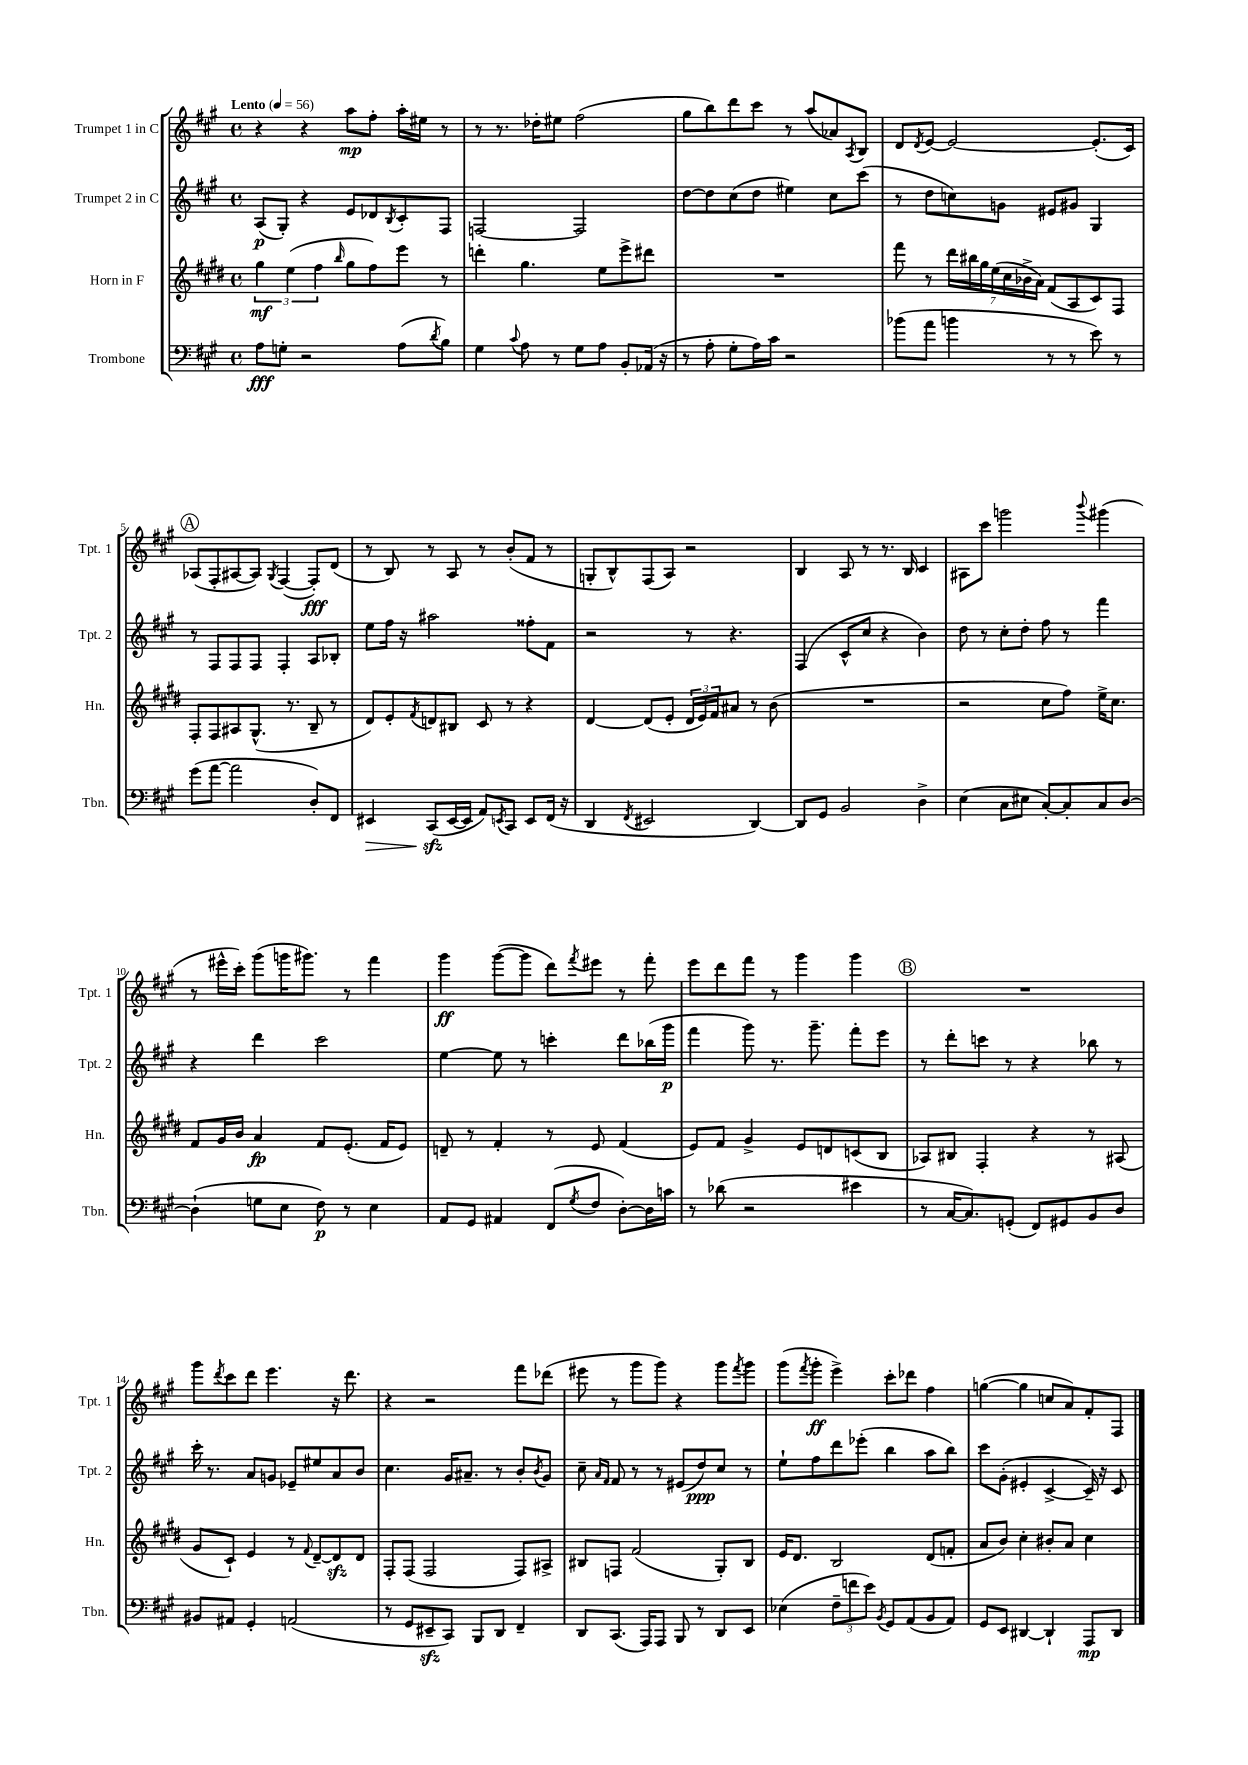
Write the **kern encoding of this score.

**kern	**dynam	**kern	**dynam	**kern	**dynam	**kern	**dynam
*part4	*part4	*part3	*part3	*part2	*part2	*part1	*part1
*staff4	*staff4	*staff3	*staff3	*staff2	*staff2	*staff1	*staff1
*I"Trombone	*	*I"Horn in F	*	*I"Trumpet 2 in C	*	*I"Trumpet 1 in C	*
*I'Tbn.	*	*I'Hn.	*	*I'Tpt. 2	*	*I'Tpt. 1	*
*clefF4	*	*clefG2	*	*clefG2	*	*clefG2	*
*k[f#c#g#]	*	*k[f#c#g#d#]	*	*k[f#c#g#]	*	*k[f#c#g#]	*
*M4/4	*	*M4/4	*	*M4/4	*	*M4/4	*
*met(c)	*	*met(c)	*	*met(c)	*	*met(c)	*
*MM56	*	*MM56	*	*MM56	*	*MM56	*
=1	=1	=1	=1	=1	=1	=1	=1
!	!	!	!	!	!	!LO:TX:a:B:t=Lento	!
8A\L	fff	6gg#\	mf	(8A/L	p	4r	.
8Gn'\J	.	.	.	8G#'/J)	.	.	.
.	.	(6ee\	.	.	.	.	.
2r	.	.	.	4r	.	4r	.
.	.	6ff#\	.	.	.	.	.
.	.	16qqbb/	.	.	.	.	.
.	.	8gg#\L	.	8e/L	.	8aa\L	mp
.	.	8ff#\)	.	8d-X/	.	8ff#'\J	.
.	.	.	.	8qB/	.	.	.
(8A\L	.	8eee\J	.	8c#'/	.	16aa'\LL	.
.	.	.	.	.	.	16ee#X\JJ	.
8qd/	.	.	.	.	.	.	.
8B\J)	.	8r	.	8F#/J	.	8r	.
=2	=2	=2	=2	=2	=2	=2	=2
4G#\	.	4dddn'\	.	[2Fn/	.	8r	.
.	.	.	.	.	.	8.r	.
8qqc#/	.	.	.	.	.	.	.
8A\	.	4.gg#\	.	.	.	.	.
.	.	.	.	.	.	16dd-X'\KL	.
8r	.	.	.	.	.	8ee#X\J	.
8G#\L	.	.	.	2F/]	.	(2ff#\	.
8A\J	.	8ee\L	.	.	.	.	.
8BB'/L	.	8eee^\	.	.	.	.	.
(16AA-X/Jk	.	8ddd#X\J	.	.	.	.	.
16r	.	.	.	.	.	.	.
=3	=3	=3	=3	=3	=3	=3	=3
8r	.	1r	.	[8dd\L	.	8gg#\L	.
8A'\	.	.	.	8dd\]	.	8bb\)	.
8G#'\L	.	.	.	(8cc#\	.	8ddd\	.
16A\L)	.	.	.	8dd\J	.	8ccc#\J	.
16c#\JJ	.	.	.	.	.	.	.
2r	.	.	.	4ee#X\)	.	8r	.
.	.	.	.	.	.	(8aa/L	.
.	.	.	.	8cc#\L	.	8a-X/)	.
.	.	.	.	.	.	8qA/	.
.	.	.	.	(8ccc#\J	.	8B/J	.
=4	=4	=4	=4	=4	=4	=4	=4
(8b-X\L	.	8fff#\	.	8r	.	8d/L	.
.	.	.	.	.	.	8qd/	.
8a\J	.	8r	.	8dd\L	.	[8e/J	.
4bn\	.	28ddd#\LL	.	8ccn\)	.	2e/_	.
.	.	28bb#X\	.	.	.	.	.
.	.	28gg#\	.	.	.	.	.
.	.	(28ee\	.	.	.	.	.
.	.	.	.	8gn\J	.	.	.
.	.	28cc#\	.	.	.	.	.
.	.	28b-X^\	.	.	.	.	.
.	.	28a\JJ)	.	.	.	.	.
8r	.	(8f#/L	.	8e#X/L	.	.	.
8r	.	8A/	.	8g#X/J	.	.	.
8e\)	.	8c#/)	.	4G#/	.	(8.e'/L]	.
8r	.	8F#/J	.	.	.	.	.
.	.	.	.	.	.	16c#/Jk)	.
!!LO:LB:g=z
!!LO:REH:place=s1:t=A
=5	=5	=5	=5	=5	=5	=5	=5
(8g#\L	.	8F#'/L	.	8r	.	(8A-X/L	.
[8a\J	.	8F#/	.	8F#/L	.	8F#'/	.
2a\]	.	8A#X/	.	8F#/	.	[8A#X/	.
.	.	(8.G#^^/J	.	8F#/J	.	8A#/J])	.
.	.	.	.	.	.	8qG#/	.
.	.	.	.	4F#'/	.	([4F#/	.
.	.	8.r	.	.	.	.	.
8D'/L)	.	8B~/	.	8A/L	.	8F#'/L])	fff
8FF#/J	.	8r	.	8B-X'/J	.	(8d/J	.
=6	=6	=6	=6	=6	=6	=6	=6
!	!LO:HP:b	!	!	!	!	!	!
4EE#X/	>	8d#/L)	.	8ee\L	.	8r	.
.	.	8e'/	.	16ff#\Jk	.	8B/)	.
.	.	.	.	16r	.	.	.
.	.	8qf#/	.	.	.	.	.
(8CC#zz/L	.	8dn/	.	2aa#X\	.	8r	.
[16EE#/L	]	8B#X/J	.	.	.	8A/	.
16EE#/JJ]	.	.	.	.	.	.	.
8AA/L)	.	8c#/	.	.	.	8r	.
8qEEn/	.	.	.	.	.	.	.
8CC#/J	.	8r	.	.	.	(8b'/L	.
8EE/L	.	4r	.	8ff##X'\L	.	8f#/J	.
(16FF#/Jk	.	.	.	8f#\J	.	8r	.
16r	.	.	.	.	.	.	.
=7	=7	=7	=7	=7	=7	=7	=7
4DD/	.	[4d#/	.	2r	.	8Gn'/L	.
.	.	.	.	.	.	8B^^/)	.
8qFF#/	.	.	.	.	.	.	.
2EE#X/	.	(8d#/L]	.	.	.	(8F#/	.
.	.	8e'/J	.	.	.	8A/J)	.
.	.	24d#/LL	.	8r	.	2r	.
.	.	24e/)	.	.	.	.	.
.	.	24f#/J	.	.	.	.	.
.	.	8a#X/J	.	4.r	.	.	.
[4DD/)	.	8r	.	.	.	.	.
.	.	(8b\	.	.	.	.	.
=8	=8	=8	=8	=8	=8	=8	=8
8DD/L]	.	1r	.	(4F#/	.	4B/	.
8GG#/J	.	.	.	.	.	.	.
2BB/	.	.	.	8c#^^/L	.	8A/	.
.	.	.	.	8cc#/J	.	8r	.
.	.	.	.	4r	.	8.r	.
.	.	.	.	.	.	16B/	.
4D^\	.	.	.	4b\)	.	4c#/	.
=9	=9	=9	=9	=9	=9	=9	=9
(4E\	.	2r	.	8dd\	.	8A#X\L	.
.	.	.	.	8r	.	8ccc#\J	.
8C#\L	.	.	.	8cc#'\L	.	2gggn\	.
8E#X\J	.	.	.	8dd'\J	.	.	.
[8C#'/L)	.	8cc#\L	.	8ff#\	.	.	.
8C#'/]	.	8ff#\J)	.	8r	.	.	.
.	.	.	.	.	.	8qqbbb/	.
8C#/	.	16ee^\KL	.	4fff#\	.	(4ggg#X\	.
.	.	8.cc#\J	.	.	.	.	.
[8D/J	.	.	.	.	.	.	.
!!LO:LB:g=z
=10	=10	=10	=10	=10	=10	=10	=10
(4D`\]	.	8f#/L	.	4r	.	8r	.
.	.	16g#/L	.	.	.	16eee#X^^\LL	.
.	.	16b/JJ	.	.	.	16ccc#'\JJ)	.
8Gn\L	.	4a/	fp	4ddd\	.	(8ggg#\L	.
8E\J	.	.	.	.	.	16gggn\K	.
.	.	.	.	.	.	8.ggg#X\J)	.
8F#\)	p	8f#/L	.	2ccc#\	.	.	.
8r	.	(8.e'/J	.	.	.	8r	.
4E\	.	.	.	.	.	4fff#\	.
.	.	16f#/KL	.	.	.	.	.
.	.	8e/J)	.	.	.	.	.
=11	=11	=11	=11	=11	=11	=11	=11
8AA/L	.	8dn~/	.	[4ee\	.	4ggg#\	ff
8GG#/J	.	8r	.	.	.	.	.
4AA#X/	.	4f#'/	.	8ee\]	.	([8ggg#\L	.
.	.	.	.	8r	.	8ggg#\J]	.
(8FF#/L	.	8r	.	4cccn'\	.	8ddd\L)	.
8qG#/	.	.	.	.	.	8qfff#/	.
8F#/J	.	8e/	.	.	.	8eee#X\J	.
[8D'\L)	.	(4f#/	.	8ddd\L	.	8r	.
16D\L]	.	.	.	(16bb-X\L	.	8fff#'\	.
16cn\JJ	.	.	.	16ggg#\JJ	p	.	.
=12	=12	=12	=12	=12	=12	=12	=12
8r	.	8e/L)	.	4fff#\	.	8eee\L	.
(8d-X\	.	8f#/J	.	.	.	8ddd\	.
2r	.	4g#^/	.	8ggg#\)	.	8fff#\J	.
.	.	.	.	8.r	.	8r	.
.	.	8e/L	.	.	.	4ggg#\	.
.	.	.	.	8.ggg#~\	.	.	.
.	.	8dn/	.	.	.	.	.
4e#X\	.	(8cn/	.	8fff#'\L	.	4ggg#\	.
.	.	8B/J	.	8eee\J	.	.	.
!!LO:REH:place=s1:t=B
=13	=13	=13	=13	=13	=13	=13	=13
8r	.	8A-X/L)	.	8r	.	1r	.
[16C#/KL	.	8B#X/J	.	8ddd'\L	.	.	.
8.C#/])	.	.	.	.	.	.	.
.	.	4F#'/	.	8cccn\J	.	.	.
(8GGn'/J	.	.	.	8r	.	.	.
8FF#/L)	.	4r	.	4r	.	.	.
8GG#X/	.	.	.	.	.	.	.
8BB/	.	8r	.	8bb-X\	.	.	.
8D/J	.	(8A#X/	.	8r	.	.	.
!!LO:LB:g=z
=14	=14	=14	=14	=14	=14	=14	=14
8BB#X/L	.	8g#/L	.	16ccc#'\	.	8ggg#\L	.
.	.	.	.	8.r	.	.	.
.	.	.	.	.	.	8qddd/	.
8AA#X/J	.	8c#`/J)	.	.	.	8ccc#\	.
4GG#'/	.	4e/	.	8a/L	.	8ddd\J	.
.	.	.	.	8gn/J	.	4.eee\	.
(2AAn/	.	8r	.	8e-X~/L	.	.	.
.	.	8qqf#/	.	.	.	.	.
.	.	[8d#~/L	.	8ee#X/	.	.	.
.	.	8d#zz/]	.	8a/	.	16r	.
.	.	.	.	.	.	8.ddd\	.
.	.	8d#/J	.	8b/J	.	.	.
=15	=15	=15	=15	=15	=15	=15	=15
8r	.	8F#'/L	.	4.cc#\	.	4r	.
8GG#/L	.	(8F#/J	.	.	.	.	.
8EE#Xzz~/	.	2F#/	.	.	.	2r	.
8CC#/J)	.	.	.	16g#/KL	.	.	.
.	.	.	.	8.a#X~/J	.	.	.
8BBB/L	.	.	.	.	.	.	.
8DD/J	.	.	.	8r	.	.	.
4FF#~/	.	8F#/L)	.	8b'/L	.	8fff#\L	.
.	.	.	.	8qb/	.	.	.
.	.	8A#X^/J	.	8g#/J	.	(8ddd-X\J	.
=16	=16	=16	=16	=16	=16	=16	=16
8DD/L	.	8B#X/L	.	8cc#~\	.	8eee#X\	.
.	.	.	.	16qqa/LL	.	.	.
.	.	.	.	16qqf#/JJ	.	.	.
(8.CC#/J	.	8Fn/J	.	8f#/	.	8r	.
.	.	(2f#/	.	8r	.	8ggg#\L	.
16AAA/KL)	.	.	.	.	.	.	.
8AAA/J	.	.	.	8r	.	8ggg#\J)	.
8BBB/	.	.	.	(8e#X/L	.	4r	.
8r	.	.	.	8dd/)	ppp	.	.
8DD/L	.	8G#'/L)	.	8cc#/J	.	8ggg#\L	.
.	.	.	.	.	.	8qfff#/	.
8EE/J	.	8B#/J	.	8r	.	8ggg#\J	.
=17	=17	=17	=17	=17	=17	=17	=17
(4E-X\	.	16e/KL	.	8ee`\L	.	(8ggg#\L	.
.	.	8.d#/J	.	.	.	.	.
.	.	.	.	.	.	8qfff#/	.
.	.	.	.	8ff#\	.	8ggg#'\J	ff
12F#~\L	.	2B/	.	8ddd\	.	4eee^\)	.
12fn\	.	.	.	.	.	.	.
.	.	.	.	(8eee-X'\J	.	.	.
12e\J)	.	.	.	.	.	.	.
8qBB/	.	.	.	.	.	.	.
8GG#/L	.	.	.	4bb\	.	8ccc#'\L	.
(8AA/	.	.	.	.	.	8ddd-X\J	.
8BB/	.	(8d#/L	.	8aa\L	.	4ff#\	.
8AA/J)	.	8fn'/J	.	8bb\J)	.	.	.
=18	=18	=18	=18	=18	=18	=18	=18
8GG#/L	.	8a/L	.	8ccc#\L	.	([4ggn\	.
8EE/J	.	8b/J)	.	(8g#'\J	.	.	.
[4DD#X/	.	4cc#'\	.	4e#X'/	.	4gg\]	.
4DD#`/]	.	8b#X'/L	.	[4c#^/	.	8ccn/L	.
.	.	8a/J	.	.	.	8a/)	.
8AAA/L	mp	4cc#\	.	16c#~/])	.	8f#'/	.
.	.	.	.	16r	.	.	.
8DD#/J	.	.	.	8c#/	.	8F#/J	.
==	==	==	==	==	==	==	==
*-	*-	*-	*-	*-	*-	*-	*-
